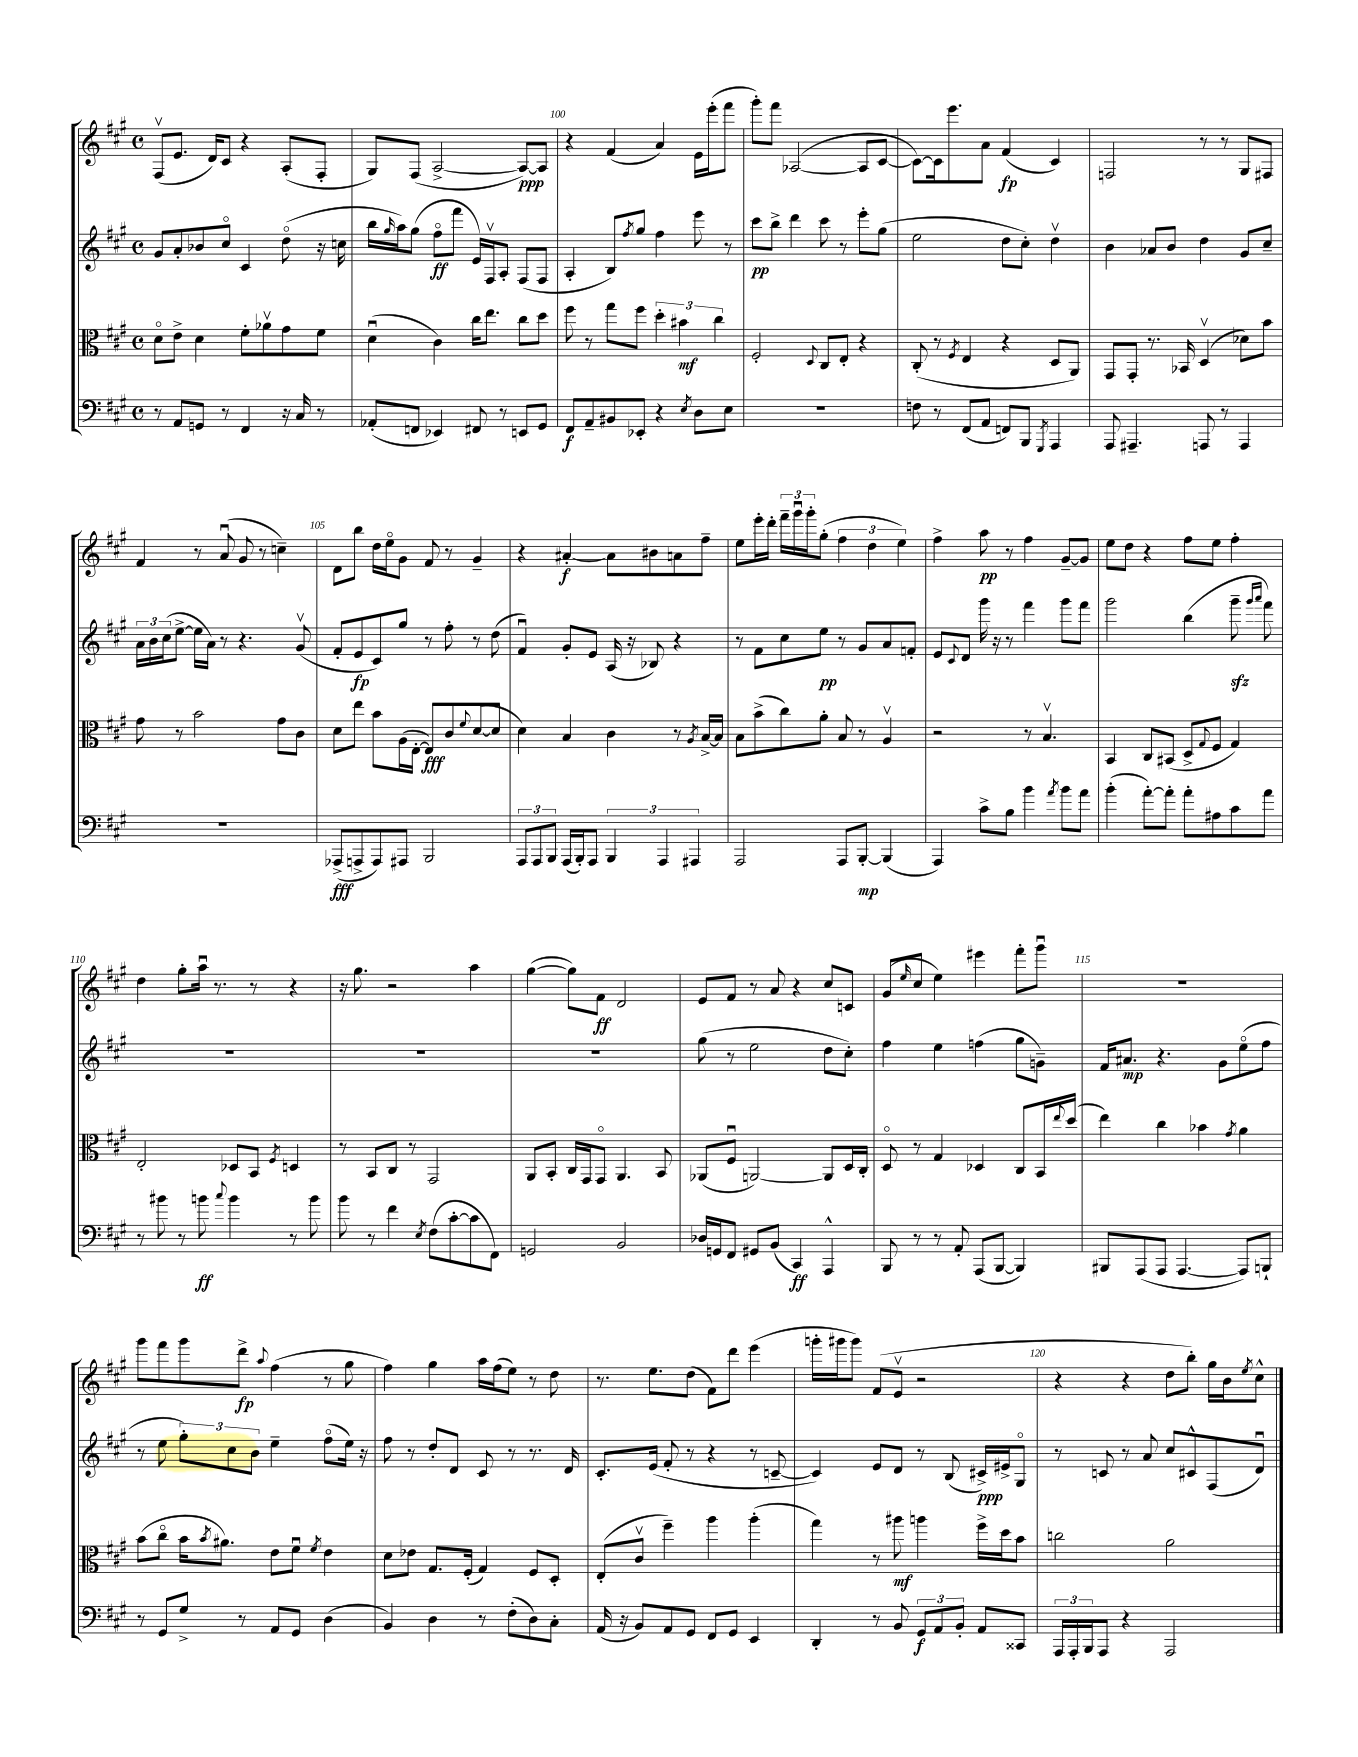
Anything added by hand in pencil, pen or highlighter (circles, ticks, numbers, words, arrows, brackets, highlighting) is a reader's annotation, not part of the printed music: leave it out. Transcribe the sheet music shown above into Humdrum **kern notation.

**kern	**kern	**kern	**kern
*staff4	*staff3	*staff2	*staff1
*clefF4	*clefC3	*clefG2	*clefG2
*k[f#c#g#]	*k[f#c#g#]	*k[f#c#g#]	*k[f#c#g#]
*M4/4	*M4/4	*M4/4	*M4/4
*met(c)	*met(c)	*met(c)	*met(c)
8r	8do\L	8g#/L	(8F#v/L
8AA/L	8e^\J	8a'/	8.e/J
8GG/J	4d\	8b-/	.
.	.	.	16d/LK)
8r	.	8cc#o/J	8c#/J
4FF#/	8f#'\L	4c#/	4r
.	8a-v\	.	.
16r	8g#\	(8ddo\	(8A'/L
16C#/	.	.	.
8r	8f#\J	16r	8F#'/J
.	.	16cc\	.
=	=	=	=
(8AA-'/L	(4du\	16bb\LL	8G#/L)
.	.	16qqgg#/	.
.	.	16aa\J)	.
8FF/J	.	(8gg#\J	(8F#/J
4EE-/)	4c#\)	8ff#o\L	[2A^/
.	.	8fff#\J	.
8FF#/	16cc#\LK	16e/LL)	.
.	8.ee\J	16F#v/J	.
8r	.	8A'/J	.
8EE/L	8cc#\L	(8F#/L	8A/_L)
8GG#/J	8dd\J	8F#/J	8A/]J
=	=	=	=
8FF#/L	8ff#\	4A'/	4r
8AA~/	8r	.	.
8BB#/	8gg#\L	8B/L)	(4f#/
.	.	8qff#/	.
8EE-'/J	8ff#\J	8gg#/J	.
4r	6dd'\	4ff#\	4a/)
.	6b#\	.	.
8qE/	.	.	.
8D\L	.	8eee\	16e\LL
.	.	.	(16eee'\J
.	6cc#\	.	.
8E\J	.	8r	8fff#\J
=	=	=	=
1r	2F#'/	8ccc#\L	8ggg#'\L)
.	.	8bb^\J	8fff#\J
.	.	4ddd\	([2A-/
.	8qqD/	.	.
.	8C#/L	8ccc#\	.
.	8E'/J	8r	.
.	4r	8eee'\L	8A-/]L
.	.	(8gg#\J	[8c#/J
=	=	=	=
8F\	(8C#'/	2ee\	8c#\_L)
8r	8r	.	16c#\]k
.	.	.	8.eee\
.	8qF#/	.	.
(8FF#/L	4E/	.	.
8AA/J	.	.	8a\J
8FF/L)	4r	8dd\L	(4f#/
8BBB/J	.	8cc#'\J)	.
8qGGG#/	.	.	.
4AAA/	8D/L	4ddv\	4c#/)
.	8AA/J)	.	.
=	=	=	=
8AAA/	8GG#/L	4b\	2F/
4.AAA#~/	8GG#'/J	.	.
.	8.r	8a-/L	.
.	.	8b/J	.
.	16BB-/	.	.
8AAA/	(4Dv/	4dd\	8r
8r	.	.	8r
4AAA/	8d-\L)	8g#/L	8G#/L
.	8b\J	8cc#~/J	8F#/J
=	=	=	=
1r	8g#\	24a\LL	4f#/
.	.	24b\	.
.	.	(24cc#\J	.
.	8r	[8ee^\J	.
.	2b\	16ee\]LL	8r
.	.	16a\JJ)	.
.	.	8r	(8au/
.	.	4.r	8g#/
.	.	.	8r
.	8g#\L	.	4cc~\)
.	8c#\J	(8g#v/	.
=	=	=	=
(8AAA-^/L	8d\L	8f#'/L	8d\L
8AAA^/	8ee\J	8e/	8bb\J
8AAA/)	8b\L	8c#/)	16dd\LL
.	.	.	16eeo\J
8AAA#/J	(16A\L	8gg#/J	8g#\J
.	[16E'\JJ	.	.
2BBB/	8E/]L)	8r	8f#/
.	8c#/	8ff#'\	8r
.	8qqf#/	.	.
.	([8d/	8r	4g#~/
.	8d/]J	(8dd\	.
=	=	=	=
12AAA/L	4d\)	4f#u/)	4r
12AAA/	.	.	.
12BBB/J	.	.	.
(16AAA/LL	4B/	8g#'/L	[4a#'/
16BBB'/J)	.	.	.
8AAA/J	.	8e/J	.
6BBB/	4c#\	(16A/	8a#\]L
.	.	16r	.
.	.	8B-/)	8b#\
6AAA/	.	.	.
.	8r	4r	8a\
6AAA#/	.	.	.
.	8qA/	.	.
.	[16B^/LL	.	8ff#~\J
.	16B/]JJ	.	.
=	=	=	=
2AAA/	8B\L	8r	8ee\L
.	(8b^\	8f#\L	16eee'\L
.	.	.	16ddd'\JJ
.	8cc#\)	8cc#\	24fff#~\LL
.	.	.	24ggg#u\
.	.	.	24ggg#'\J
.	8a'\J	8ee\J	(8gg#'\J
8AAA/L	8B/	8r	6ff#\
[8BBB'/J	8r	8g#/L	.
.	.	.	6dd\
(4BBB/]	4Av/	8a/	.
.	.	.	6ee\)
.	.	8f'/J	.
=	=	=	=
4AAA/)	2r	8e/L	4ff#^\
.	.	8qqc#/	.
.	.	8d/J	.
8c#^\L	.	16ggg#\	8aa\
.	.	16r	.
8B\J	.	8r	8r
4b\	8r	4fff#\	4ff#\
.	4.Bv/	.	.
8qa/	.	.	.
8b\L	.	8ggg#\L	[8g#~/L
8a\J	.	8fff#\J	8g#/]J
=	=	=	=
(4b'\	4BB/	2ggg#\	8ee\L
.	.	.	8dd\J
[8a'\L)	8C#/L	.	4r
8a'\]J	(8BB#/J	.	.
8a'\L	8D^/L	(4bb\	8ff#\L
.	8qqG#/	.	.
8A#\	8F#/J	.	8ee\J
8c#\	4G#/)	8ggg#~\	4ff#'\
.	.	16qqggg#/LL	.
.	.	16qqaaa/JJ	.
8a\J	.	8fff#\)	.
=	=	=	=
8r	2E'/	1r	4dd\
8b#\	.	.	.
8r	.	.	8gg#'\L
8b\	.	.	16aau\Jk
.	.	.	8.r
8qqcc#/	.	.	.
4b\	8D-/L	.	.
.	8BB/J	.	8r
.	8qF#/	.	.
8r	4D/	.	4r
8b\	.	.	.
=	=	=	=
8b\	8r	1r	16r
.	.	.	8.gg#\
8r	8BB/L	.	.
4f#\	8C#/J	.	2r
.	8r	.	.
8qE/	.	.	.
(8F#\L	2GG#/	.	.
[8c#'\	.	.	.
8c#\]	.	.	4aa\
8FF#\J)	.	.	.
=	=	=	=
2GG/	8AA/L	1r	([4gg#\
.	8BB'/J	.	.
.	16C#/LL	.	8gg#\]L)
.	16GG#/J	.	.
.	8GG#o/J	.	8f#\J
2BB/	4.AA/	.	2d/
.	8BB/	.	.
=	=	=	=
16D-/LL	(8AA-/L	(8gg#\	8e/L
16GG/J	.	.	.
8FF#/J	8F#u/J	8r	8f#/J
8GG#/L	[2AA/)	2ee\	8r
(8BB/J	.	.	8a/
4CC#/)	.	.	4r
4AAA^^/	8AA/]L	8dd\L	8cc#/L
.	16D/L	8cc#'\J)	8c/J
.	16C#'/JJ	.	.
=	=	=	=
8BBB/	8Do/	4ff#\	(8g#/L
.	.	.	16qqee/
8r	8r	.	8cc#/J
8r	4G#/	4ee\	4ee\)
8AA'/	.	.	.
(8AAA/L	4D-/	(4ff\	4eee#\
[8BBB/J	.	.	.
4BBB/])	8C#/L	8gg#\L	8fff#'\L
.	16BB/L	8g~\J)	8ggg#u\J
.	8qqee/	.	.
.	(16dd/JJ	.	.
=	=	=	=
8BBB#/L	4ee\)	16f#/LK	1r
.	.	8.a#/J	.
(8AAA/	.	.	.
8AAA/J	4cc#\	4.r	.
[4.AAA/	.	.	.
.	4b-\	.	.
.	.	8g#\L	.
.	8qg#/	.	.
8AAA/]L)	4a\	(8eeo\	.
8BBB`/J	.	8ff#\J	.
=	=	=	=
8r	(8b\L	8r	8ggg#\L
8GG#/L	8cc#o\J	8ee\	8fff#\
8G#^/J	16b\LK	12gg#'\L)	8ggg#\
.	8qb/	.	.
.	8.a#\J)	.	.
.	.	12cc#\	.
8r	.	.	8ddd^\J
.	.	12b\J	.
.	.	.	8qqaa/
8AA/L	8e\L	4ee~\	(4ff#\
8GG#/J	8f#u\J	.	.
.	8qf#/	.	.
(4D\	4e\	(8ff#o\L	8r
.	.	16ee\Jk)	8gg#\
.	.	16r	.
=	=	=	=
4BB/)	8d\L	8ff#\	4ff#\)
.	8e-\J	8r	.
4D\	8.G#/L	8dd'/L	4gg#\
.	.	8d/J	.
.	(16F#'/Jk	.	.
8r	4G#/)	8c#/	16aa\LL
.	.	.	(16ff#\J
(8F#'\L	.	8r	8ee\J)
8D\)	8F#/L	8.r	8r
8C#'\J	8D'/J	.	8dd\
.	.	16d/	.
=	=	=	=
(16AA/	(8E'/L	8.c#'/L	8.r
16r	.	.	.
8BB/L)	8c#v/J	.	.
.	.	(16e/Jk	8.ee\L
8AA/	4ff#~\)	8f#'/	.
8GG#/J	.	8r	(8dd\J
8FF#/L	4aa\	4r	8f#\L)
8GG#/J	.	.	8ddd\J
4EE/	(4aa'\	8r	(4eee\
.	.	[8c~/	.
=	=	=	=
4DD'/	4gg#\)	4c/])	16ggg'\LL
.	.	.	16ggg#\J
.	.	.	8ggg#\J)
8r	8r	8e/L	(8f#/L
8BB/	8aa#\	8d/J	8ev/J
12GG#/L	4aa\	8r	2r
12AA/	.	.	.
.	.	(8B/	.
12BB'/J	.	.	.
8AA/L	16ff#^\LL	16c#^/LL)	.
.	16dd\J	16e#^/J	.
8CC##/J	8b\J	8G#o/J	.
=	=	=	=
24AAA/LL	2cc\	8r	4r
24AAA'/	.	.	.
24BBB/J	.	.	.
8AAA/J	.	8c/	.
4r	.	8r	4r
.	.	8a/	.
2AAA/	2a\	8cc#/L	8dd\L
.	.	8c#^^/	8bb'\J)
.	.	(8F#/	16gg#\LL
.	.	.	16b\J
.	.	.	8qee/
.	.	8du/J)	8cc#^^\J
==	==	==	==
*-	*-	*-	*-
